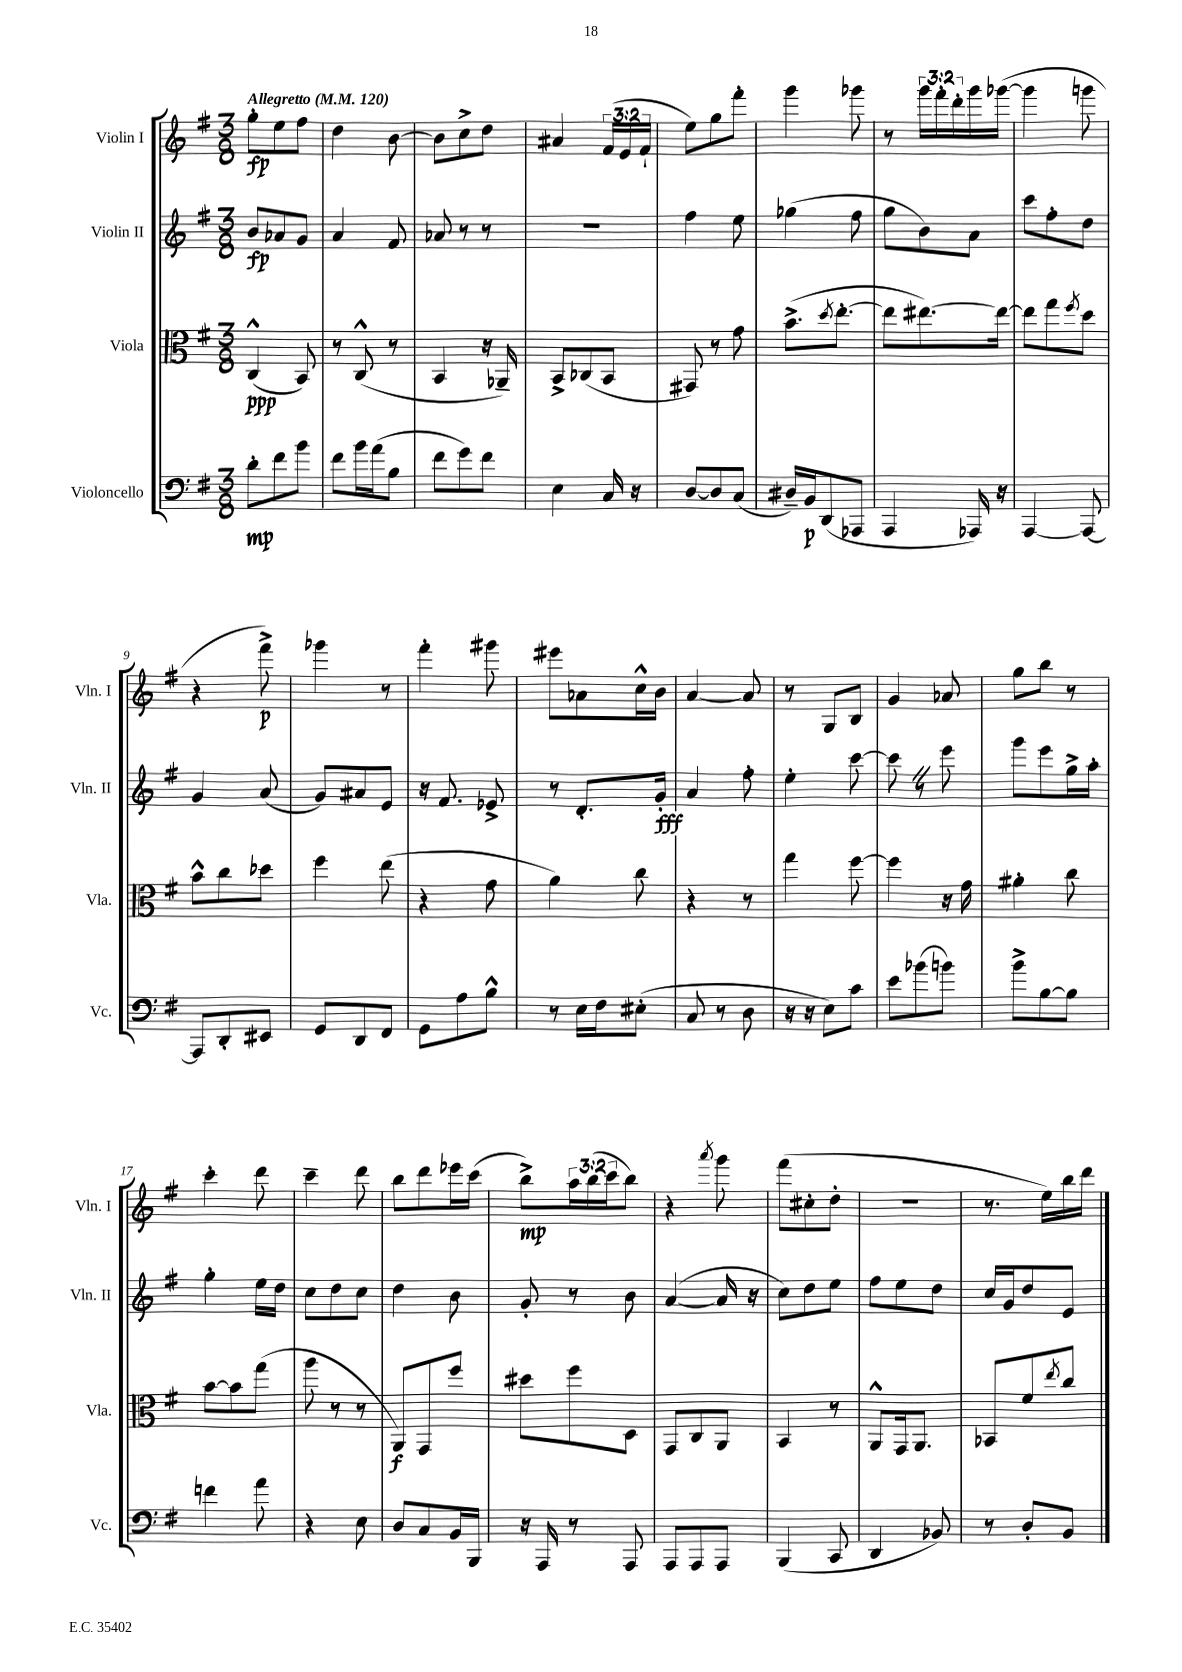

**kern	**dynam	**kern	**dynam	**kern	**dynam	**kern	**dynam
*part4	*part4	*part3	*part3	*part2	*part2	*part1	*part1
*staff4	*staff4	*staff3	*staff3	*staff2	*staff2	*staff1	*staff1
*I"Violoncello	*	*I"Viola	*	*I"Violin II	*	*I"Violin I	*
*I'Vc.	*	*I'Vla.	*	*I'Vln. II	*	*I'Vln. I	*
*clefF4	*	*clefC3	*	*clefG2	*	*clefG2	*
*k[f#]	*	*k[f#]	*	*k[f#]	*	*k[f#]	*
*M3/8	*	*M3/8	*	*M3/8	*	*M3/8	*
*MM120	*	*MM120	*	*MM120	*	*MM120	*
=1	=1	=1	=1	=1	=1	=1	=1
!	!	!	!	!	!	!LO:TX:a:B:t=Allegretto	!
8d'\L	mp	(4C^^/	ppp	8b/L	fp	8gg'\L	fp
8f#\	.	.	.	8a-X/	.	8ee\	.
8b\J	.	8BB/)	.	8g/J	.	8ff#\J	.
=2	=2	=2	=2	=2	=2	=2	=2
8f#\L	.	8r	.	4a/	.	4dd\	.
16b\L	.	(8C^^/	.	.	.	.	.
(16a\J	.	.	.	.	.	.	.
8B\J	.	8r	.	8f#/	.	[8b\	.
=3	=3	=3	=3	=3	=3	=3	=3
8f#\L	.	4BB/	.	8a-X/	.	8b\L]	.
8g\)	.	.	.	8r	.	8cc^\	.
8f#\J	.	16r	.	8r	.	8dd\J	.
.	.	16AA-X~/)	.	.	.	.	.
=4	=4	=4	=4	=4	=4	=4	=4
4E\	.	8BB^/L	.	4.r	.	4a#X/	.
.	.	(8C-X/	.	.	.	.	.
16C/	.	8BB/J	.	.	.	(24f#/LL	.
.	.	.	.	.	.	24e/	.
16r	.	.	.	.	.	.	.
.	.	.	.	.	.	24f#`/JJ	.
=5	=5	=5	=5	=5	=5	=5	=5
[8D/L	.	8GG#X/)	.	4ff#\	.	8ee\L)	.
8D/]	.	8r	.	.	.	8gg\	.
(8C/J	.	8g\	.	8ee\	.	8fff#'\J	.
=6	=6	=6	=6	=6	=6	=6	=6
16D#X~/LL)	.	(8.b^\L	.	(4gg-X\	.	4ggg\	.
16BB/J	p	.	.	.	.	.	.
(8DD/	.	.	.	.	.	.	.
.	.	8qdd/	.	.	.	.	.
.	.	[8.ee'\J	.	.	.	.	.
8AAA-X/J	.	.	.	8ff#\	.	8ggg-X\	.
=7	=7	=7	=7	=7	=7	=7	=7
4AAA/	.	8ee\L]	.	8gg\L	.	8r	.
.	.	[8.ee#X\)	.	8b\)	.	24ggg\LL	.
.	.	.	.	.	.	24fff#'\	.
.	.	.	.	.	.	24ddd'\	.
16AAA-X/)	.	.	.	8a\J	.	16ggg\	.
16r	.	16ee#\Jk_	.	.	.	([16ggg-X\JJ	.
=8	=8	=8	=8	=8	=8	=8	=8
[4AAA/	.	8ee#\L]	.	8ccc\L	.	4ggg-\]	.
.	.	8gg\	.	8ff#'\	.	.	.
.	.	8qff#/	.	.	.	.	.
8AAA/_	.	8dd\J	.	8dd\J	.	8gggn\	.
!!LO:LB:g=z
=9	=9	=9	=9	=9	=9	=9	=9
8AAA/L]	.	8b^^\L	.	4g/	.	4r	.
8DD'/	.	8cc\	.	.	.	.	.
8EE#X/J	.	8dd-X\J	.	(8a/	.	8fff#^\)	p
=10	=10	=10	=10	=10	=10	=10	=10
8GG/L	.	4ff#\	.	8g/L)	.	4ggg-X\	.
8DD/	.	.	.	8a#X/	.	.	.
8FF#/J	.	(8ee\	.	8e/J	.	8r	.
=11	=11	=11	=11	=11	=11	=11	=11
8GG\L	.	4r	.	16r	.	4fff#'\	.
.	.	.	.	8.f#/	.	.	.
8A\	.	.	.	.	.	.	.
8B^^\J	.	8g\	.	8e-X^/	.	8ggg#X\	.
=12	=12	=12	=12	=12	=12	=12	=12
8r	.	4a\)	.	8r	.	8eee#X\L	.
16E\LL	.	.	.	8.d'/L	.	8a-X\	.
16F#\J	.	.	.	.	.	.	.
(8E#X'\J	.	8cc\	.	.	.	16cc^^\L	.
.	.	.	.	16g'/Jk	fff	16b\JJ	.
=13	=13	=13	=13	=13	=13	=13	=13
8C/	.	4r	.	4a/	.	[4a/	.
8r	.	.	.	.	.	.	.
8D\	.	8r	.	8ff#'\	.	8a/]	.
=14	=14	=14	=14	=14	=14	=14	=14
16r	.	4gg\	.	4ee'\	.	8r	.
16r	.	.	.	.	.	.	.
8E\L)	.	.	.	.	.	8G/L	.
8c\J	.	[8ff#\	.	[8ccc\	.	8B/J	.
=15	=15	=15	=15	=15	=15	=15	=15
8e\L	.	4ff#\]	.	8cccZ\]	.	4g/	.
(8b-X\	.	.	.	8r	.	.	.
8bn\J)	.	16r	.	8eee\	.	8a-X/	.
.	.	16g\	.	.	.	.	.
=16	=16	=16	=16	=16	=16	=16	=16
8b^\L	.	4a#X'\	.	8ggg\L	.	8gg\L	.
[8B\	.	.	.	8eee\	.	8bb\J	.
8B\J]	.	8cc\	.	16gg^\L	.	8r	.
.	.	.	.	16aa'\JJ	.	.	.
!!LO:LB:g=z
=17	=17	=17	=17	=17	=17	=17	=17
4fn\	.	[8b\L	.	4gg'\	.	4ccc'\	.
.	.	8b\]	.	.	.	.	.
8a\	.	(8gg\J	.	16ee\LL	.	8ddd\	.
.	.	.	.	16dd\JJ	.	.	.
=18	=18	=18	=18	=18	=18	=18	=18
4r	.	8aa\	.	8cc\L	.	4ccc~\	.
.	.	8r	.	8dd\	.	.	.
8E\	.	8r	.	8cc\J	.	8ddd\	.
=19	=19	=19	=19	=19	=19	=19	=19
8D/L	.	8AA/L)	f	4dd\	.	8bb\L	.
8C/	.	8GG/	.	.	.	8ddd\	.
16BB/L	.	8ff#/J	.	8b\	.	16eee-X\L	.
16BBB/JJ	.	.	.	.	.	(16ccc\JJ	.
=20	=20	=20	=20	=20	=20	=20	=20
16r	.	8dd#X\L	.	8g'/	.	8bb^\L)	mp
16AAA/	.	.	.	.	.	.	.
8r	.	8ff#\	.	8r	.	24aa\L	.
.	.	.	.	.	.	(24bb\	.
.	.	.	.	.	.	24ccc\J	.
8AAA/	.	8D\J	.	8b\	.	8bb\J)	.
=21	=21	=21	=21	=21	=21	=21	=21
8AAA/L	.	8GG/L	.	([4a/	.	4r	.
8AAA/	.	8C/	.	.	.	.	.
.	.	.	.	.	.	8qaaa/	.
8AAA/J	.	8AA/J	.	16a/]	.	8ggg\	.
.	.	.	.	16r	.	.	.
=22	=22	=22	=22	=22	=22	=22	=22
(4BBB/	.	4BB/	.	8cc\L)	.	(8fff#\L	.
.	.	.	.	8dd\	.	8cc#X'\	.
8CC/	.	8r	.	8ee\J	.	8dd'\J	.
=23	=23	=23	=23	=23	=23	=23	=23
4DD/	.	8AA^^/L	.	8ff#\L	.	4.r	.
.	.	16GG/k	.	8ee\	.	.	.
.	.	8.AA/J	.	.	.	.	.
8BB-X/)	.	.	.	8dd\J	.	.	.
=24	=24	=24	=24	=24	=24	=24	=24
8r	.	8BB-X/L	.	16cc/LL	.	8.r	.
.	.	.	.	16g/J	.	.	.
8D'/L	.	8f#/	.	8dd/	.	.	.
.	.	.	.	.	.	16ee\LL)	.
.	.	8qee/	.	.	.	.	.
8BB/J	.	8cc/J	.	8e/J	.	16bb\	.
.	.	.	.	.	.	16ddd\JJ	.
==	==	==	==	==	==	==	==
*-	*-	*-	*-	*-	*-	*-	*-
